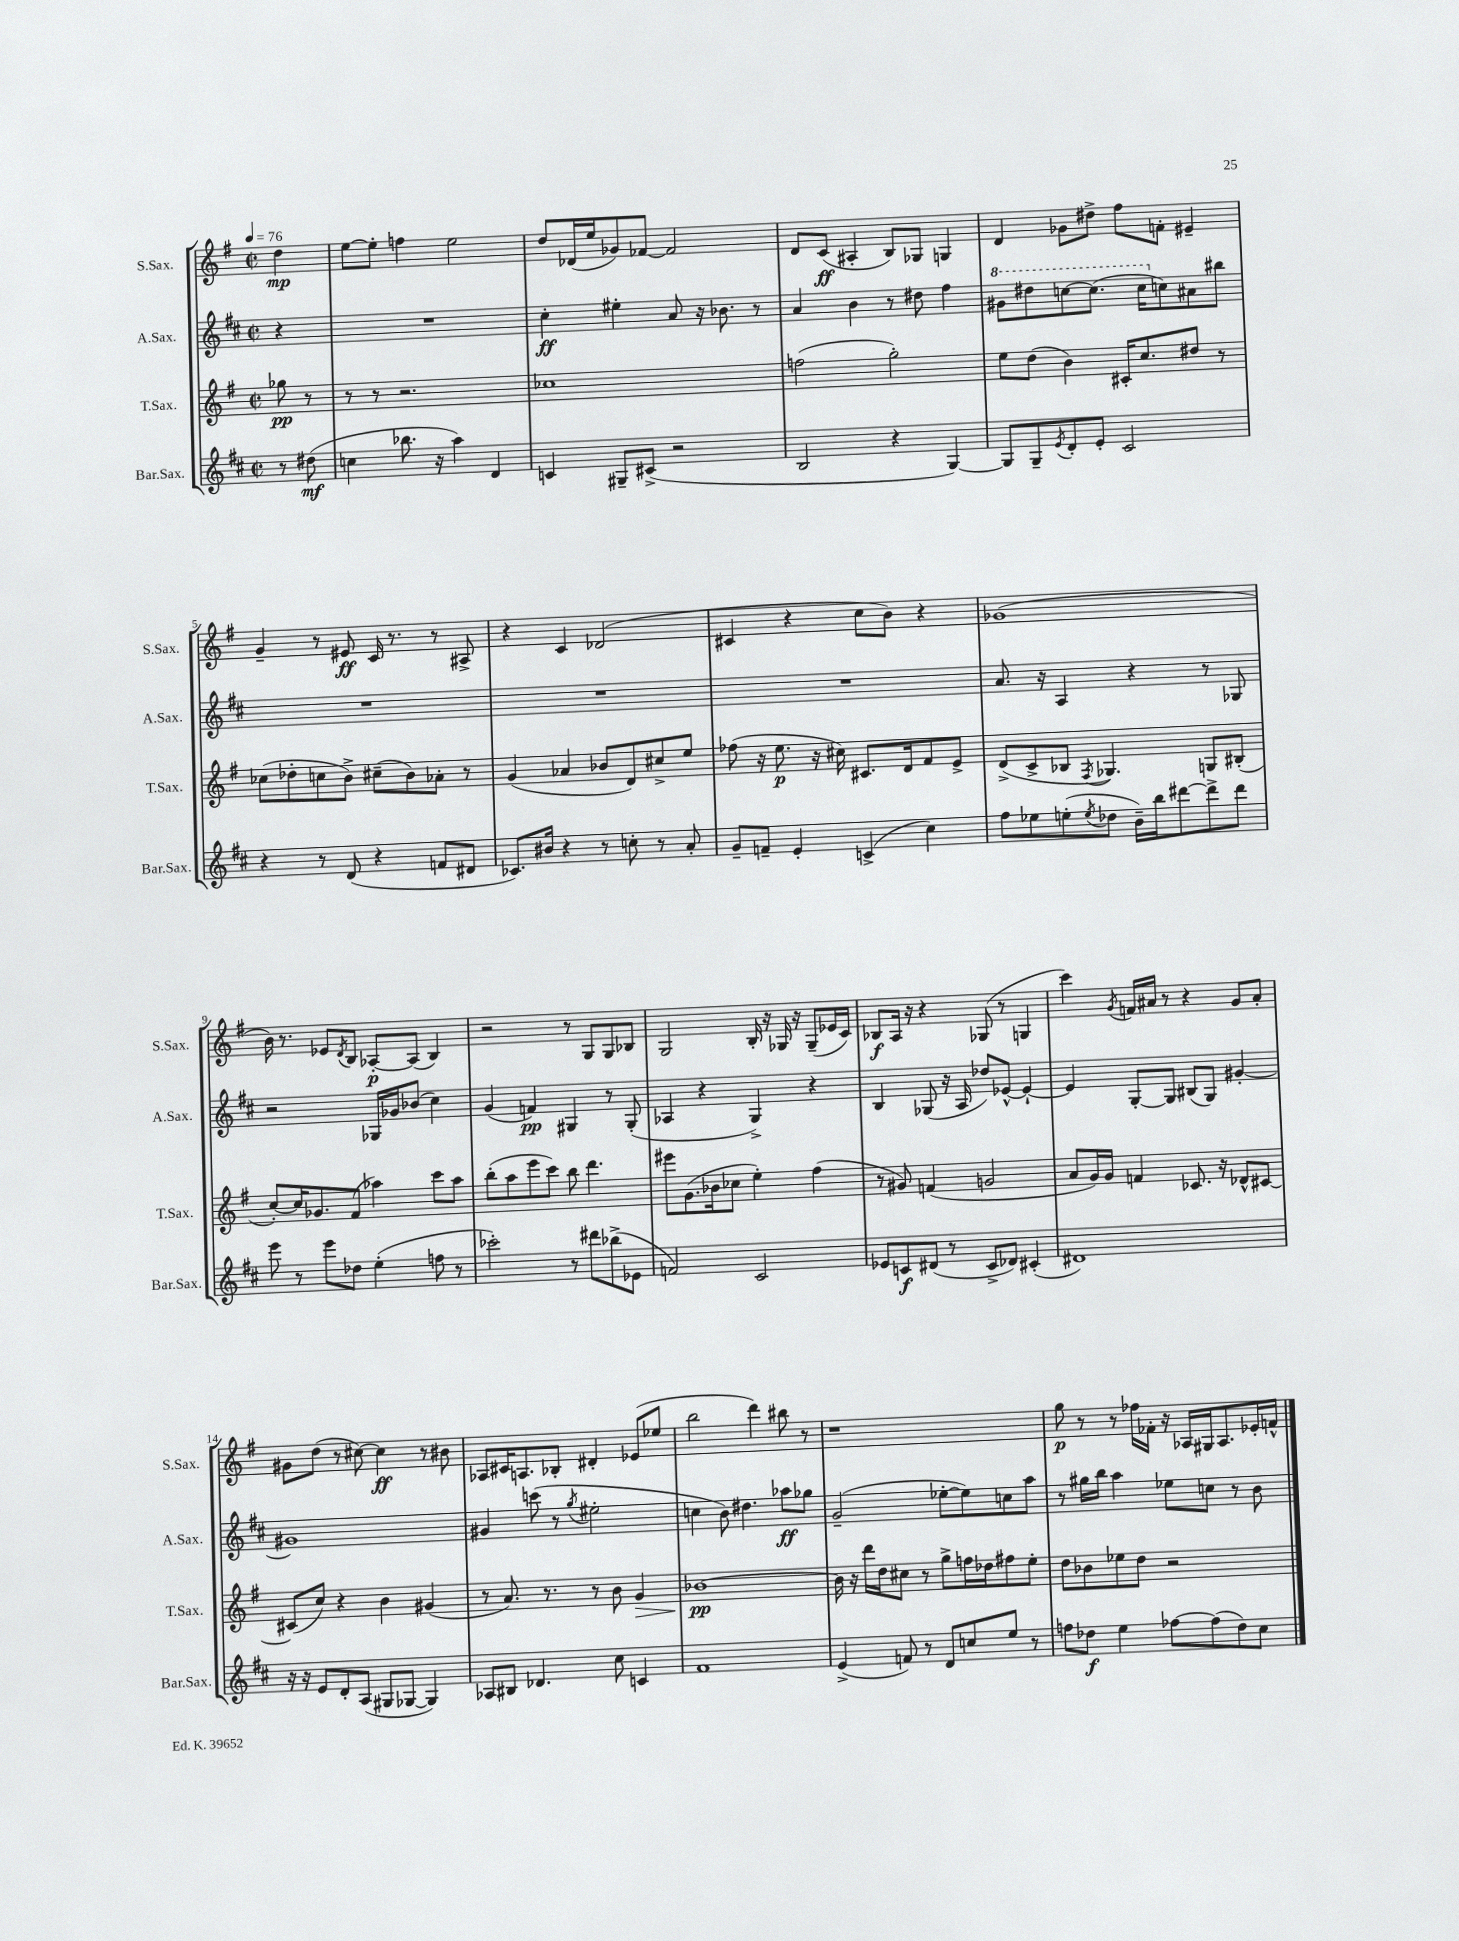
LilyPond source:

<<
\new StaffGroup <<
\new Staff = "s0" \with { instrumentName = "S.Sax." shortInstrumentName = "S.Sax." } {
    \clef treble \key g \major \defaultTimeSignature \time 2/2 \partial 4 \tempo 4 = 76
    d''4\mp |
    e''8~ e''8-. f''4 e''2 |
    d''8 des'16( e''16 ges'8) fes'8~ fes'2 |
    d'8 c'8\ff( ais4-. b8) ges8 g4 |
    d'4 ges'8 dis''8-> fis''8 f'8-. eis'4-- |
    g'4-- r8 eis'8\ff c'16 r8. r8 ais8-> |
    r4 c'4 des'2( |
    cis'4 r4 c''8 b'8) r4 |
    ges'1( |
    b'16) r8. ees'8 \acciaccatura { d'8 } b8 aes8~-.\p aes8( b4) |
    r2 r8 g8 g8 bes8 |
    g2 b16-. r16 ges16 r16 ges8--( ees'16 c'16) |
    bes8\f a16 r16 r4 ges8( r8 g4 |
    c'''4) \acciaccatura { g'8 } f'16 ais'16 r8 r4 g'8 ais'8-. |
    gis'8 d''8( r8 cis''8~) cis''4\ff r8 bis'8 |
    aes8 cis'16 a8. bes8-. dis'4-. ees'8( ees''8 |
    b''2 d'''4) bis''8 r8 |
    r1 |
    g''8\p r8 r8 fes''16 fes'16-. r16 aes16 gis16 aes8. ees'16-. f'16-^ \bar "|." |
}
\new Staff = "s1" \with { instrumentName = "A.Sax." shortInstrumentName = "A.Sax." } {
    \clef treble \key d \major \defaultTimeSignature \time 2/2 \partial 4
    r4 |
    R1 |
    cis''4-.\ff eis''4-. a'8 r16 bes'8. r8 |
    a'4 b'4 r8 dis''8 fis''4 |
    \ottava #1 gis''8 dis'''8 c'''8~ c'''8.( c'''16 \ottava #0 c''8) ais'8 bis''8 |
    R1 |
    R1 |
    R1 |
    a'8. r16 a4 r4 r8 ges8 |
    r2 ges16 ges'16 bes'8( cis''4) |
    g'4( f'4\pp) gis4 r8 gis8-.( |
    aes4 r4 g4->) r4 |
    b4 ges8( r16 a16 des''8) ees'8~-^ ees'4~-! |
    ees'4 g8~-. g8 bis8( g8) gis'4~-. |
    gis'1 |
    gis'4 c'''8( r8 \acciaccatura { g''8 } eis''2-. |
    c''4 b'8) dis''4. aes''8\ff ges''8 |
    g'2--( ees''8~-. ees''8) c''8 a''8 |
    r8 gis''16 b''16 a''4 ees''8 c''8 r8 b'8 \bar "|." |
}
\new Staff = "s2" \with { instrumentName = "T.Sax." shortInstrumentName = "T.Sax." } {
    \clef treble \key g \major \defaultTimeSignature \time 2/2 \partial 4
    ges''8\pp r8 |
    r8 r8 r2. |
    ces''1 |
    f''2( g''2-.) |
    e''8 d''8( b'4) cis'16-. c''8. dis''8 r8 |
    ces''8( des''8-. c''8 b'8->) cis''8--( b'8) aes'8-. r8 |
    g'4( aes'4 bes'8 d'8) cis''8-> e''8 |
    fes''8( r16 e''8.\p r16 cis''16) cis'8. d'16 fis'8 e'8-> |
    d'8->( c'8-> bes8 \acciaccatura { fis8 } ges4.) g8 bis8-.( |
    c''8~-.) c''16 ges'8. fis'8( aes''4) c'''8 aes''8 |
    b''8-.( a''8 e'''8 c'''8) b''8 d'''4. |
    eis'''8 g'8.( bes'16 ces''8 e''4-.) fis''4( |
    r8 gis'8) f'4( g'2 |
    a'8 g'16) g'16 f'4 ces'8. r16 des'8-^ cis'8~ |
    cis'8( c''8) r4 b'4 gis'4( |
    r8 a'8.) r8. r8 b'8 g'4\> |
    bes'1~\pp\! |
    bes'16 r16 d'''16 d''16 cis''8 r8 g''8-> f''16 des''16 fis''8 e''8-. |
    d''8 bes'8 ees''8 d''8 r2 \bar "|." |
}
\new Staff = "s3" \with { instrumentName = "Bar.Sax." shortInstrumentName = "Bar.Sax." } {
    \clef treble \key d \major \defaultTimeSignature \time 2/2 \partial 4
    r8 dis''8\mf( |
    c''4 bes''8. r16 a''4) d'4 |
    c'4 gis8-- cis'8->( r2 |
    b2 r4 g4~) |
    g8 g8-- \acciaccatura { e'8 } d'8-. e'8-. cis'2 |
    r4 r8 d'8( r4 f'8 dis'8 |
    ces'8.) bis'16 r4 r8 c''8-. r8 a'8-. |
    g'8-- f'8-- e'4-. c'4->( cis''4) |
    fis''8 ees''8 e''8-.( \acciaccatura { e''8 } des''8 b'16--) b''16 dis'''8~ dis'''8-> dis'''8 |
    e'''8 r8 e'''8 des''8 e''4-.( f''8 r8 |
    ces'''2-.) r8 dis'''8 bes''8->( ees'8 |
    f'2) cis'2 |
    ees'8 c'8\f dis'8( r8 c'8-> des'8) cis'4-.( |
    dis'1) |
    r16 r16 e'8 d'8-. a8( gis8 ges8~ ges4) |
    aes8 bis8 des'4. cis''8 c'4 |
    fis'1 |
    e'4->( f'8) r8 d'8 c''8 e''8 r8 |
    f''8 des''8\f e''4 fes''8~ fes''8( des''8) cis''8 \bar "|." |
}
>>
>>
